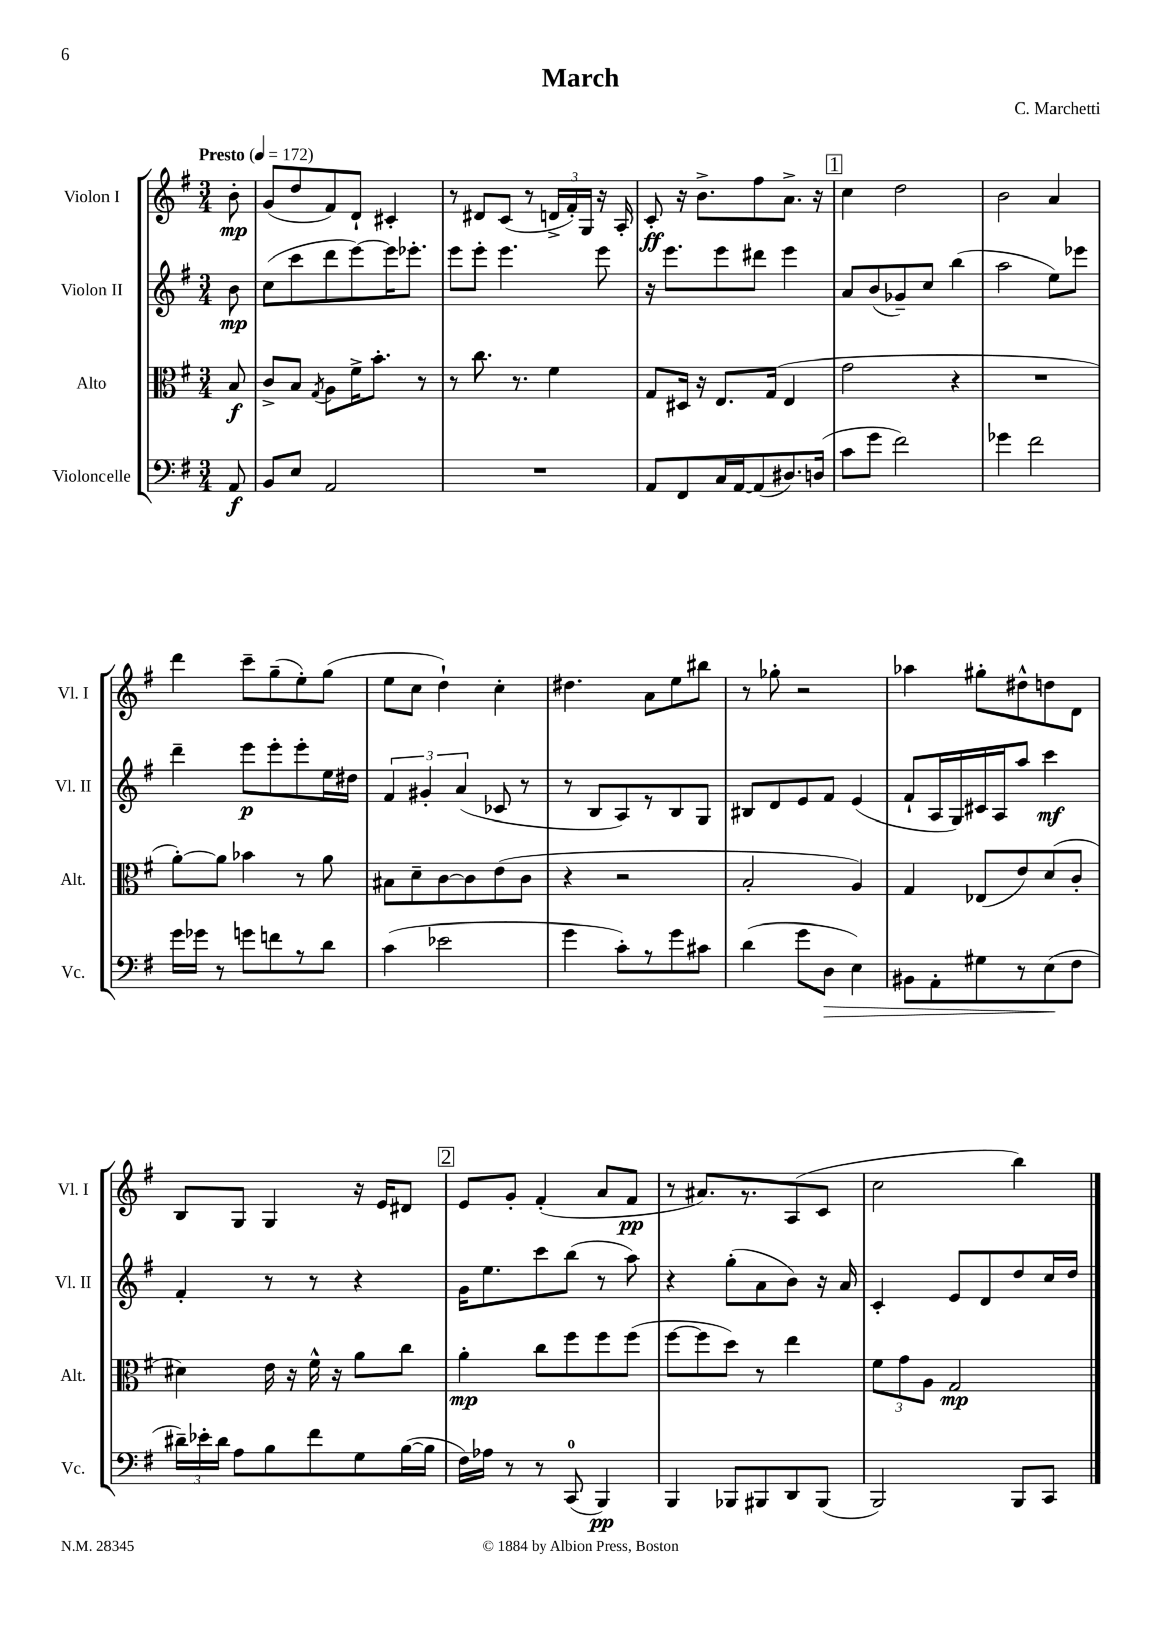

**kern	**dynam	**kern	**dynam	**kern	**dynam	**kern	**dynam
*part4	*part4	*part3	*part3	*part2	*part2	*part1	*part1
*staff4	*staff4	*staff3	*staff3	*staff2	*staff2	*staff1	*staff1
*I"Violoncelle	*	*I"Alto	*	*I"Violon II	*	*I"Violon I	*
*I'Vc.	*	*I'Alt.	*	*I'Vl. II	*	*I'Vl. I	*
*clefF4	*	*clefC3	*	*clefG2	*	*clefG2	*
*k[f#]	*	*k[f#]	*	*k[f#]	*	*k[f#]	*
*M3/4	*	*M3/4	*	*M3/4	*	*M3/4	*
*MM172	*	*MM172	*	*MM172	*	*MM172	*
=	=	=	=	=	=	=	=
!	!	!	!	!	!	!LO:TX:a:B:t=Presto	!
8AA/	f	8B/	f	8b\	mp	8b'\	mp
=1	=1	=1	=1	=1	=1	=1	=1
8BB/L	.	8c^/L	.	(8cc\L	.	(8g/L	.
8E/J	.	8B/J	.	8ccc\	.	8dd/	.
.	.	8qG/	.	.	.	.	.
2AA/	.	8A\L	.	8ddd\	.	8f#/)	.
.	.	16f#^\K	.	[8eee\)	.	8d`/J	.
.	.	8.b'\J	.	.	.	.	.
.	.	.	.	16eee\K]	.	4c#X'/	.
.	.	.	.	8.eee-X'\J	.	.	.
.	.	8r	.	.	.	.	.
=2	=2	=2	=2	=2	=2	=2	=2
2.r	.	8r	.	8eee\L	.	8r	.
.	.	8.cc\	.	8eee'\J	.	8d#X/L	.
.	.	.	.	4.eee\	.	(8c/J	.
.	.	8.r	.	.	.	.	.
.	.	.	.	.	.	8r	.
.	.	4f#\	.	.	.	24dn^/LL	.
.	.	.	.	.	.	24f#'/)	.
.	.	.	.	.	.	24G/JJ	.
.	.	.	.	8eee\	.	16r	.
.	.	.	.	.	.	16A'/	.
=3	=3	=3	=3	=3	=3	=3	=3
8AA/L	.	8G/L	.	16r	.	8c'/	ff
.	.	.	.	8.eee\L	.	.	.
8FF#/	.	16D#X/Jk	.	.	.	16r	.
.	.	16r	.	.	.	8.b^\L	.
16C/L	.	8.E/L	.	8eee\	.	.	.
[16AA/J	.	.	.	.	.	.	.
(8AA/]	.	.	.	8ddd#X\J	.	8ff#\	.
.	.	(16G/Jk	.	.	.	.	.
8.D#X/)	.	4E/	.	4eee\	.	8.a^\J	.
(16Dn/Jk	.	.	.	.	.	16r	.
!!LO:REH:place=s1:t=1
=4	=4	=4	=4	=4	=4	=4	=4
8c\L	.	2g\	.	8a/L	.	4cc\	.
8g\J	.	.	.	(8b/	.	.	.
2f#\)	.	.	.	8g-X~/)	.	2dd\	.
.	.	.	.	8cc/J	.	.	.
.	.	4r	.	(4bb\	.	.	.
=5	=5	=5	=5	=5	=5	=5	=5
4g-X\	.	2.r	.	2aa\	.	2b\	.
2f#\	.	.	.	.	.	.	.
.	.	.	.	8ee\L)	.	4a/	.
.	.	.	.	8eee-X\J	.	.	.
!!LO:LB:g=z
=6	=6	=6	=6	=6	=6	=6	=6
16g\LL	.	[8a'\L)	.	4ddd~\	.	4ddd\	.
16g-X\JJ	.	.	.	.	.	.	.
8r	.	8a\J]	.	.	.	.	.
8gn\L	.	4b-X\	.	8eee\L	p	8ccc~\L	.
8fn\	.	.	.	8eee'\	.	(8gg~\	.
8r	.	8r	.	8eee'\	.	8ee'\)	.
8d\J	.	8a\	.	16ee\L	.	(8gg\J	.
.	.	.	.	16dd#X\JJ	.	.	.
=7	=7	=7	=7	=7	=7	=7	=7
(4c\	.	8B#X\L	.	6f#/	.	8ee\L	.
.	.	8d~\	.	.	.	8cc\J	.
.	.	.	.	6g#X'/	.	.	.
2e-X\	.	[8c\	.	.	.	4dd`\)	.
.	.	.	.	(6a/	.	.	.
.	.	8c\]	.	.	.	.	.
.	.	(8e\	.	8c-X/	.	4cc'\	.
.	.	8c\J	.	8r	.	.	.
=8	=8	=8	=8	=8	=8	=8	=8
4g\	.	4r	.	8r	.	4.dd#X\	.
.	.	.	.	8B/L	.	.	.
8c'\L)	.	2r	.	8A/)	.	.	.
8r	.	.	.	8r	.	8a\L	.
8g\	.	.	.	8B/	.	8ee\	.
8c#X\J	.	.	.	8G/J	.	8bb#X\J	.
=9	=9	=9	=9	=9	=9	=9	=9
(4d\	.	2B'/	.	8B#X/L	.	8r	.
.	.	.	.	8d/	.	8gg-X'\	.
8g\L	.	.	.	8e/	.	2r	.
!	!LO:HP:b	!	!	!	!	!	!
8D\J	>	.	.	8f#/J	.	.	.
4E\)	.	4A/)	.	(4e/	.	.	.
=10	=10	=10	=10	=10	=10	=10	=10
8BB#X\L	.	4G/	.	8f#`/L	.	4aa-X\	.
8AA'\	.	.	.	16A/L	.	.	.
.	.	.	.	16G/)	.	.	.
8G#X\	.	(8E-X/L	.	16c#X/	.	8gg#X'\L	.
.	.	.	.	16A/J	.	.	.
8r	.	8e/)	.	8aa/J	.	8dd#X^^\	.
(8E\	.	(8d/	.	4ccc\	mf	8ddn\	.
8F#\J	]	8c'/J	.	.	.	8d\J	.
!!LO:LB:g=z
=11	=11	=11	=11	=11	=11	=11	=11
24d#X~\LL)	.	4d#X\)	.	4f#'/	.	8B/L	.
24e-X'\	.	.	.	.	.	.	.
24d#\JJ	.	.	.	.	.	.	.
8A\L	.	.	.	.	.	8G/J	.
8B\	.	16e\	.	8r	.	4G/	.
.	.	16r	.	.	.	.	.
8f#\	.	16f#^^\	.	8r	.	.	.
.	.	16r	.	.	.	.	.
8G\	.	8a\L	.	4r	.	16r	.
.	.	.	.	.	.	16e/KL	.
([16B\L	.	8cc\J	.	.	.	8d#X/J	.
16B\JJ]	.	.	.	.	.	.	.
!!LO:REH:place=s1:t=2
=12	=12	=12	=12	=12	=12	=12	=12
16F#\LL)	.	4a'\	mp	16g\KL	.	8e/L	.
16A-X\JJ	.	.	.	8.ee\	.	.	.
8r	.	.	.	.	.	8g'/J	.
8r	.	8cc\L	.	8ccc\	.	(4f#'/	.
(8CC/	.	8ff#\	.	(8bb\J	.	.	.
4BBB/)	pp	8ff#\	.	8r	.	8a/L	.
.	.	(8ff#\J	.	8aa\)	.	8f#/J	pp
=13	=13	=13	=13	=13	=13	=13	=13
4BBB/	.	[8ff#\L	.	4r	.	8r	.
.	.	8ff#\]	.	.	.	8.a#X/L)	.
8BBB-X/L	.	8dd\J)	.	(8gg'\L	.	.	.
.	.	.	.	.	.	8.r	.
8BBB#X/	.	8r	.	8a\	.	.	.
8DD/	.	4ee\	.	8b\J)	.	(8A/	.
(8BBB#/J	.	.	.	16r	.	8c/J	.
.	.	.	.	16a/	.	.	.
=14	=14	=14	=14	=14	=14	=14	=14
2BBB/)	.	12f#\L	.	4c'/	.	2cc\	.
.	.	12g\	.	.	.	.	.
.	.	12A\J	.	.	.	.	.
.	.	2G/	mp	8e/L	.	.	.
.	.	.	.	8d/	.	.	.
8BBB/L	.	.	.	8dd/	.	4bb\)	.
8CC/J	.	.	.	16cc/L	.	.	.
.	.	.	.	16dd/JJ	.	.	.
==	==	==	==	==	==	==	==
*-	*-	*-	*-	*-	*-	*-	*-
